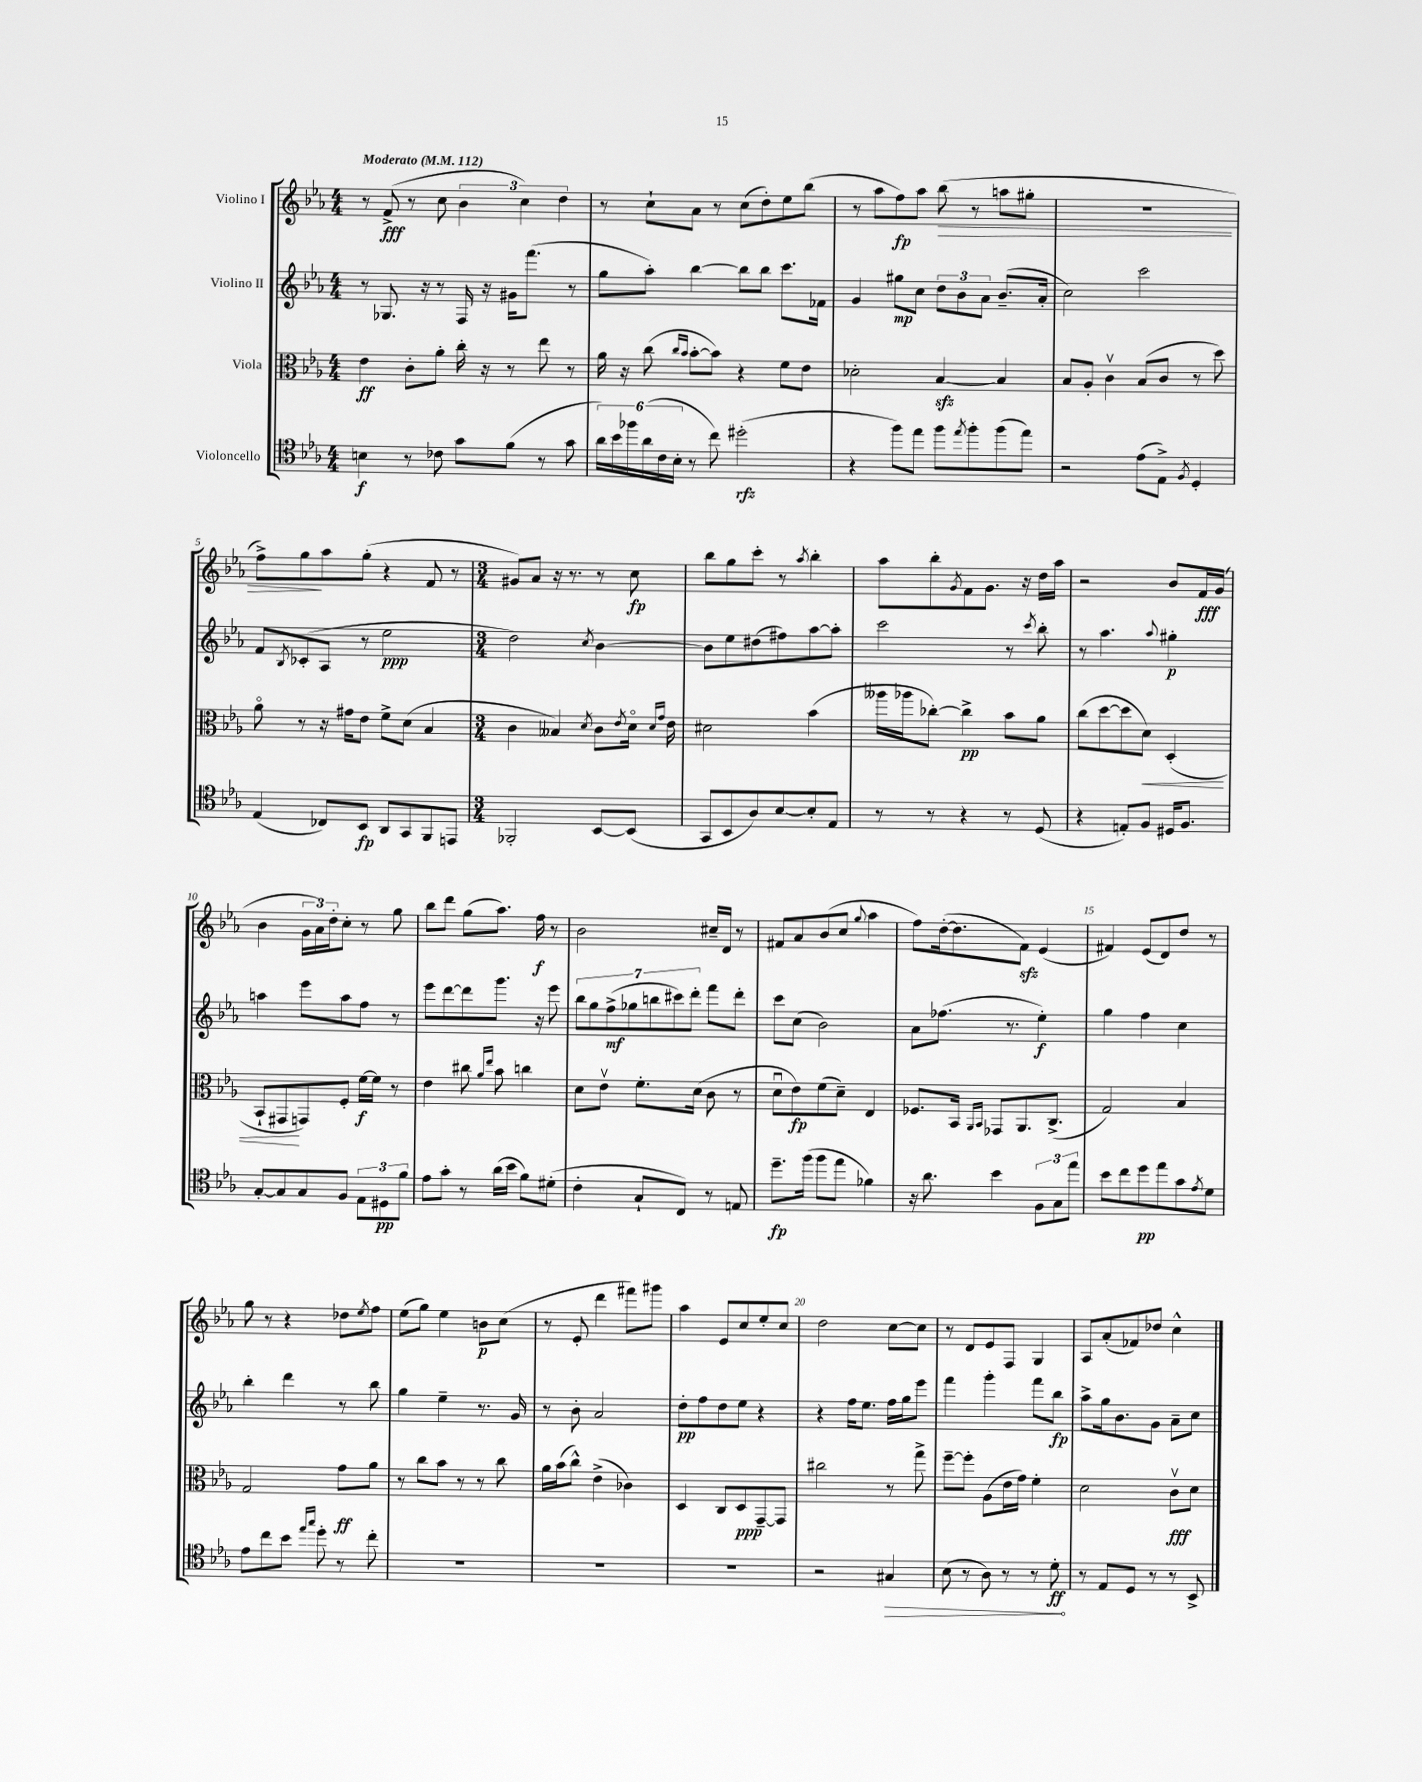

**kern	**kern	**kern	**kern
*staff4	*staff3	*staff2	*staff1
*clefC4	*clefC3	*clefG2	*clefG2
*k[b-e-a-]	*k[b-e-a-]	*k[b-e-a-]	*k[b-e-a-]
*M4/4	*M4/4	*M4/4	*M4/4
*MM112	*MM112	*MM112	*MM112
4B	4e-	8r	8r
.	.	8.G-	(8f^
8r	8c'	.	8r
.	.	16r	.
8c-	8a-'	8r	8cc
8g	16cc'	16F	6b-
.	16r	16r	.
(8f	8r	16g#	.
.	.	.	6cc)
.	.	(8.fff	.
8r	8ee-	.	.
.	.	.	6dd
8g	8r	8r	.
=	=	=	=
24a-)	16a-	8gg	8r
24b-	.	.	.
.	16r	.	.
24ff-	.	.	.
(24a-	(8cc	8aa-')	8cc`
24c	.	.	.
24B-'	.	.	.
.	16qqcc	.	.
.	16qqb-	.	.
8r	[8b-'	[4bb-	8a-
8cc)	8b-])	.	8r
(2dd#'	4r	8bb-]	(8cc
.	.	8bb-	8dd')
.	8f	8.ccc	8ee-
.	8e-	.	(8bb-
.	.	16f-	.
=	=	=	=
4r	2d-'	4g	8r
.	.	.	8aa-
8ff)	.	8gg#	8ff)
8ee-	.	8cc	8aa-
8ff	[4B-	12dd	(8bb-
.	.	12b-	.
8qee-	.	.	.
8ff'	.	.	8r
.	.	12a-	.
(8ff	4B-]	(8.b-~	8aa
8ee-)	.	.	8gg#'
.	.	16a-'	.
=	=	=	=
2r	8B-	2cc)	1r
.	8A-'	.	.
.	4cv	.	.
(8e-	(8B-	2ccc	.
8E-^)	8c	.	.
8qF	.	.	.
4D'	8r	.	.
.	8dd)	.	.
=	=	=	=
(4E-	8a-o	8f	8ff^)
.	.	8qB-	.
.	8r	(8c-'	8gg
8C-)	16r	8A-	8aa-
.	16g#	.	.
8BB-	8e-	8r	(8gg'
8AA-	8f^	2ee-	4r
8GG	(8d	.	.
8FF	4B-	.	8f
8EE	.	.	8r
=	=	=	=
*M3/4	*M3/4	*M3/4	*M3/4
2FF-'	4c	2dd)	8g#)
.	.	.	8a-
.	4B--)	.	16r
.	.	.	8.r
.	8qd	8qcc	.
[8BB-	8c	[4b-	8r
.	8qe-	.	.
(8BB-]	16do	.	8cc
.	16qqd	.	.
.	16qqg	.	.
.	16e-	.	.
=	=	=	=
8GG	2d#	8b-]	8bb-
8BB-	.	8ee-	8gg
8A-)	.	(8dd#	8ccc'
[8B-	.	8ff#)	8r
.	.	.	8qaa-
8B-']	(4b-	[8aa-	4bb-'
8E-	.	8aa-']	.
=	=	=	=
8r	16aa--	2ccc	8aa-
.	16aa-	.	.
8r	[8cc-')	.	8bb-'
.	.	.	8qg
4r	4cc-^]	.	8f
.	.	.	8.g
8r	8b-	8r	.
.	.	.	16r
.	.	8qccc	.
(8D	8a-	8bb-'	16dd
.	.	.	16aa-
=	=	=	=
4r	(8cc	8r	2r
.	[8dd	4.aa-	.
8E')	8dd]	.	.
8F	8d)	.	.
.	.	8qqaa-	.
16D#	(4D'	4gg#'	8b-
8.F	.	.	.
.	.	.	16f
.	.	.	(16g
=	=	=	=
[8G'	8BB-`	4aa	4b-
8G]	8GG#	.	.
8G	8GG)	8eee-	24g
.	.	.	24a-)
.	.	.	24dd'
8F	8F'	8aa	8cc'
12E-	[16f	8ff	8r
.	16f]	.	.
12D#	.	.	.
.	8r	8r	8gg
12f	.	.	.
=	=	=	=
8e-	4e-	8eee-	8bb-
8g'	.	[8ddd	8ddd
8r	8cc#	8ddd]	(8gg
.	16qqa-	.	.
.	16qqee-	.	.
(16a-	8b-	8.ggg	8.aa-)
16b-	.	.	.
8f)	4cc	.	.
.	.	16r	16ff
(8d#'	.	8eee-	8r
=	=	=	=
4c'	8d	14bb-	2b-
.	.	14gg	.
.	8e-v	.	.
.	.	(14ff^	.
.	.	14gg-	.
8G`	8.f'	.	.
.	.	14bb	.
.	.	14ccc#)	.
8C)	.	.	.
.	.	14ddd'	.
.	(16d	.	.
8r	8c	8fff	16cc#~
.	.	.	16d
8E	8r	8ddd'	8r
=	=	=	=
8.dd~	8du	8ccc	8f#
.	8e-)	(8cc	8a-
(16ff	.	.	.
8ff	(8f	2b-)	(8b-
8ee-	8d~)	.	8cc
.	.	.	8qqgg
4f-)	4E-	.	4aa-
=	=	=	=
16r	8.F-	8a-	8ff)
8.a-	.	.	.
.	.	(8.ff-	([16dd'
.	16BB-	.	8.dd]
.	16qqAA-	.	.
.	16qqBB-	.	.
4b-	8GG-	.	.
.	.	8.r	.
.	8.AA-	.	8f)
12F	.	4ee-')	(4e-
.	(8.C^	.	.
12G	.	.	.
12ee-	.	.	.
=	=	=	=
8b-	2G)	4gg	4f#)
8cc	.	.	.
8dd	.	4ff	(8e-
8ee-	.	.	8d)
8g	4B-	4cc	8dd
8qe-	.	.	.
8d	.	.	8r
=	=	=	=
8e-	2G	4bb-'	8gg
8cc	.	.	8r
8b-	.	4ddd	4r
16qqee-	.	.	.
16qqgg	.	.	.
8dd'	.	.	.
8r	8g	8r	8dd-
.	.	.	8qee-
8cc'	8a-	8bb-	8ff
=	=	=	=
2.r	8r	4gg	(8ee-
.	8cc	.	8gg)
.	8b-	4ee-~	4ee-
.	8r	.	.
.	8r	8.r	8b
.	8cc	.	(8cc
.	.	16g	.
=	=	=	=
2.r	16a-	8r	8r
.	(16b-	.	.
.	8cc^^)	8b-'	8e-'
.	(4e-^	2a-	4ddd
.	4c-)	.	8fff#)
.	.	.	8ggg#
=	=	=	=
2.r	4D	8dd'	4aa-
.	.	8ff	.
.	8C	8dd	8e-
.	8D	8ee-	8cc
.	[8GG~	4r	8ee-'
.	8GG]	.	8cc
=	=	=	=
2r	2cc#	4r	2dd
.	.	16ff	.
.	.	8.ee-	.
4G#	8r	16ff	[8cc
.	.	16gg	.
.	8gg^	8eee-	8cc]
=	=	=	=
(8B-	[8ff~	4fff	8r
8r	8ff']	.	8d
8A-)	(8A-	4ggg'	8e-
8r	16e-	.	8F
.	16g)	.	.
8r	4f'	8fff	4G
8d'	.	8bb-	.
=	=	=	=
8r	2d	8aa-^	8A-
8E-	.	16gg	(8a-'
.	.	8.b-	.
8D	.	.	8f-)
8r	.	8g	8dd-
8r	8cv	8a-~	4cc^^
8BB-^	8d	8cc	.
==	==	==	==
*-	*-	*-	*-
